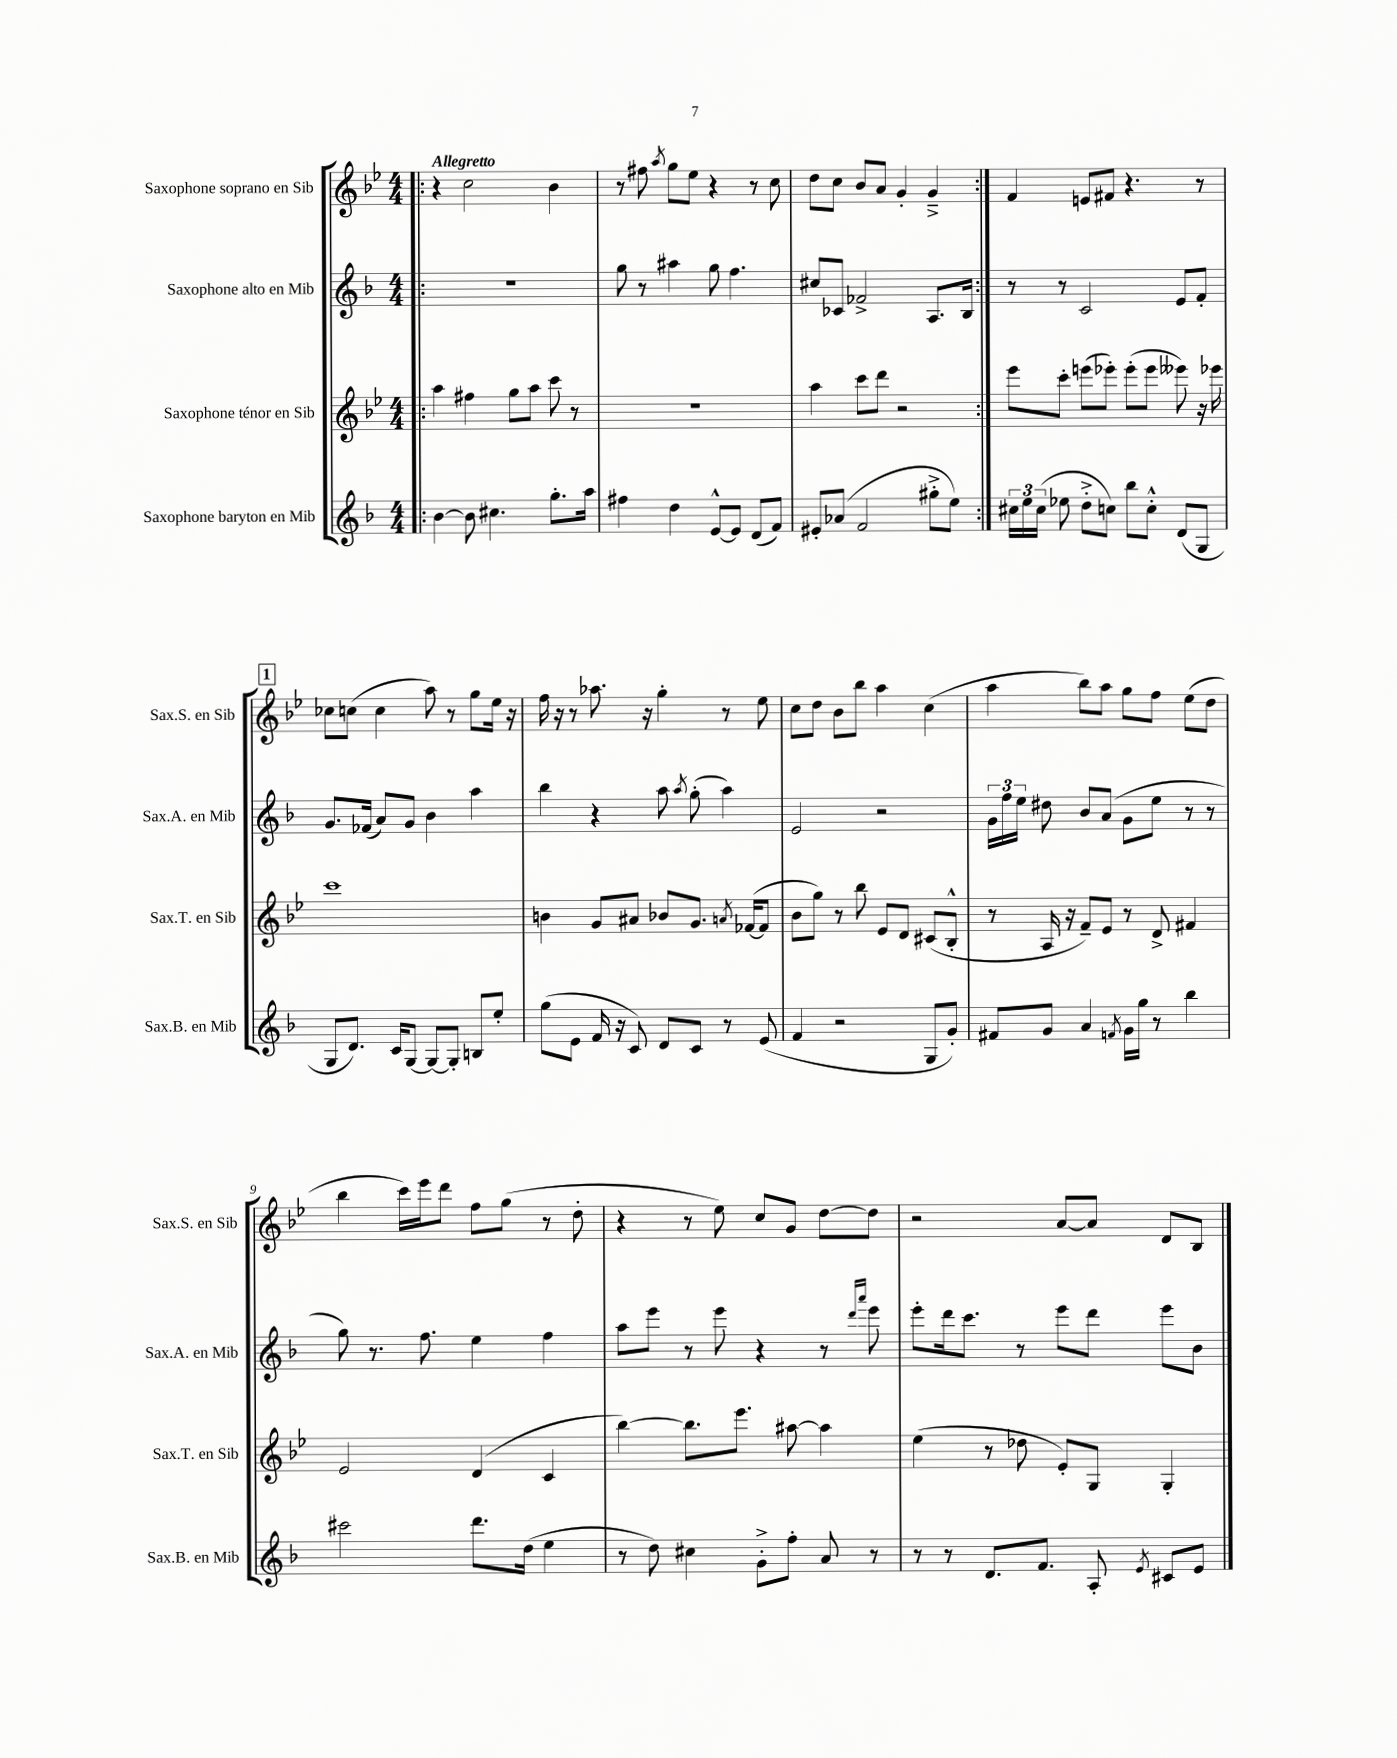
<<
\new StaffGroup <<
\new Staff = "s0" \with { instrumentName = "Saxophone soprano en Sib" shortInstrumentName = "Sax.S. en Sib" } {
    \clef treble \key bes \major \numericTimeSignature \time 4/4 \tempo "Allegretto"
    \autoBeamOff \repeat volta 2 { \bar ".|:" r4 c''2 bes'4 |
    r8 fis''8 \acciaccatura { a''8 } g''8[ ees''8] r4 r8 c''8 |
    d''8[ c''8] bes'8[ a'8] g'4-. g'4---> | }
    f'4 e'8[ fis'8] r4. r8 |
    \mark \markup { \box "1" } ces''8[ c''8]( c''4 a''8) r8 g''8[ ees''16] r16 |
    f''16 r16 r8 aes''8. r16 g''4-. r8 ees''8 |
    c''8[ d''8] bes'8[ bes''8] a''4 c''4( |
    a''4 bes''8[) a''8] g''8[ f''8] ees''8[( d''8] |
    bes''4 c'''16[) ees'''16 d'''8] f''8[ g''8]( r8 d''8-. |
    r4 r8 ees''8) c''8[ g'8] d''8[~ d''8] |
    r2 a'8[~ a'8] d'8[ bes8] \bar "|." |
}
\new Staff = "s1" \with { instrumentName = "Saxophone alto en Mib" shortInstrumentName = "Sax.A. en Mib" } {
    \clef treble \key f \major \numericTimeSignature \time 4/4
    \autoBeamOff \repeat volta 2 { \bar ".|:" R1 |
    g''8 r8 ais''4 g''8 f''4. |
    cis''8[ ces'8] fes'2-> a8.[ bes16] | }
    r8 r8 c'2 e'8[ f'8]-. |
    \mark \markup { \box "1" } g'8.[ fes'16]( a'8[) g'8] bes'4 a''4 |
    bes''4 r4 a''8 \acciaccatura { a''8 } g''8-.( a''4) |
    e'2 r2 |
    \tuplet 3/2 { g'16[ f''16 e''16] } dis''8 bes'8[ a'8]( g'8[ e''8] r8 r8 |
    g''8) r8. f''8. e''4 f''4 |
    a''8[ e'''8] r8 e'''8 r4 r8 \grace { d'''16[ a'''16] } e'''8 |
    e'''8[-. d'''16 c'''8.] r8 e'''8[ d'''8] e'''8[ bes'8] \bar "|." |
}
\new Staff = "s2" \with { instrumentName = "Saxophone ténor en Sib" shortInstrumentName = "Sax.T. en Sib" } {
    \clef treble \key bes \major \numericTimeSignature \time 4/4
    \autoBeamOff \repeat volta 2 { \bar ".|:" a''4 fis''4 g''8[ a''8] c'''8 r8 |
    R1 |
    a''4 c'''8[ d'''8] r2 | }
    ees'''8[ c'''8]-. e'''8[( ees'''8]-.) ees'''8[-.( ees'''8] eeses'''8) r16 ees'''16 |
    \mark \markup { \box "1" } c'''1 |
    b'4 g'8[ ais'8] bes'8[ g'8.] \acciaccatura { a'8 } fes'16[~( fes'8] |
    bes'8[ g''8]) r8 bes''8 ees'8[ d'8] cis'8[( bes8]-.-^ |
    r8 a16 r16 f'8[--) ees'8] r8 d'8-> fis'4 |
    ees'2 d'4( c'4 |
    bes''4~) bes''8.[ ees'''8.] ais''8~ ais''4 |
    ees''4( r8 des''8 ees'8[-.) g8] g4-. \bar "|." |
}
\new Staff = "s3" \with { instrumentName = "Saxophone baryton en Mib" shortInstrumentName = "Sax.B. en Mib" } {
    \clef treble \key f \major \numericTimeSignature \time 4/4
    \autoBeamOff \repeat volta 2 { \bar ".|:" bes'4~ bes'8 cis''4. g''8.[-. a''16] |
    fis''4 d''4 e'8[~-^ e'8] d'8[( f'8]) |
    eis'8[-. aes'8]( f'2 gis''8[-.-> e''8]) | }
    \tuplet 3/2 { cis''16[ e''16 cis''16]( } ees''8 d''8[-.-> c''8]) bes''8[ c''8]-.-^ d'8[( g8] |
    \mark \markup { \box "1" } g8[ d'8.]) c'16[ g8]~ g8[~ g8]-. b8[ e''8]-. |
    g''8[( e'8] f'16 r16 c'8) d'8[ c'8] r8 e'8( |
    f'4 r2 g8[ g'8]-.) |
    fis'8[ g'8] a'4 \acciaccatura { f'8 } g'16[ g''16] r8 bes''4 |
    cis'''2 d'''8.[ d''16]( e''4 |
    r8 d''8) cis''4 g'8[-.-> f''8]-. a'8 r8 |
    r8 r8 d'8.[ f'8.] a8-. \acciaccatura { e'8 } cis'8[ e'8] \bar "|." |
}
>>
>>
